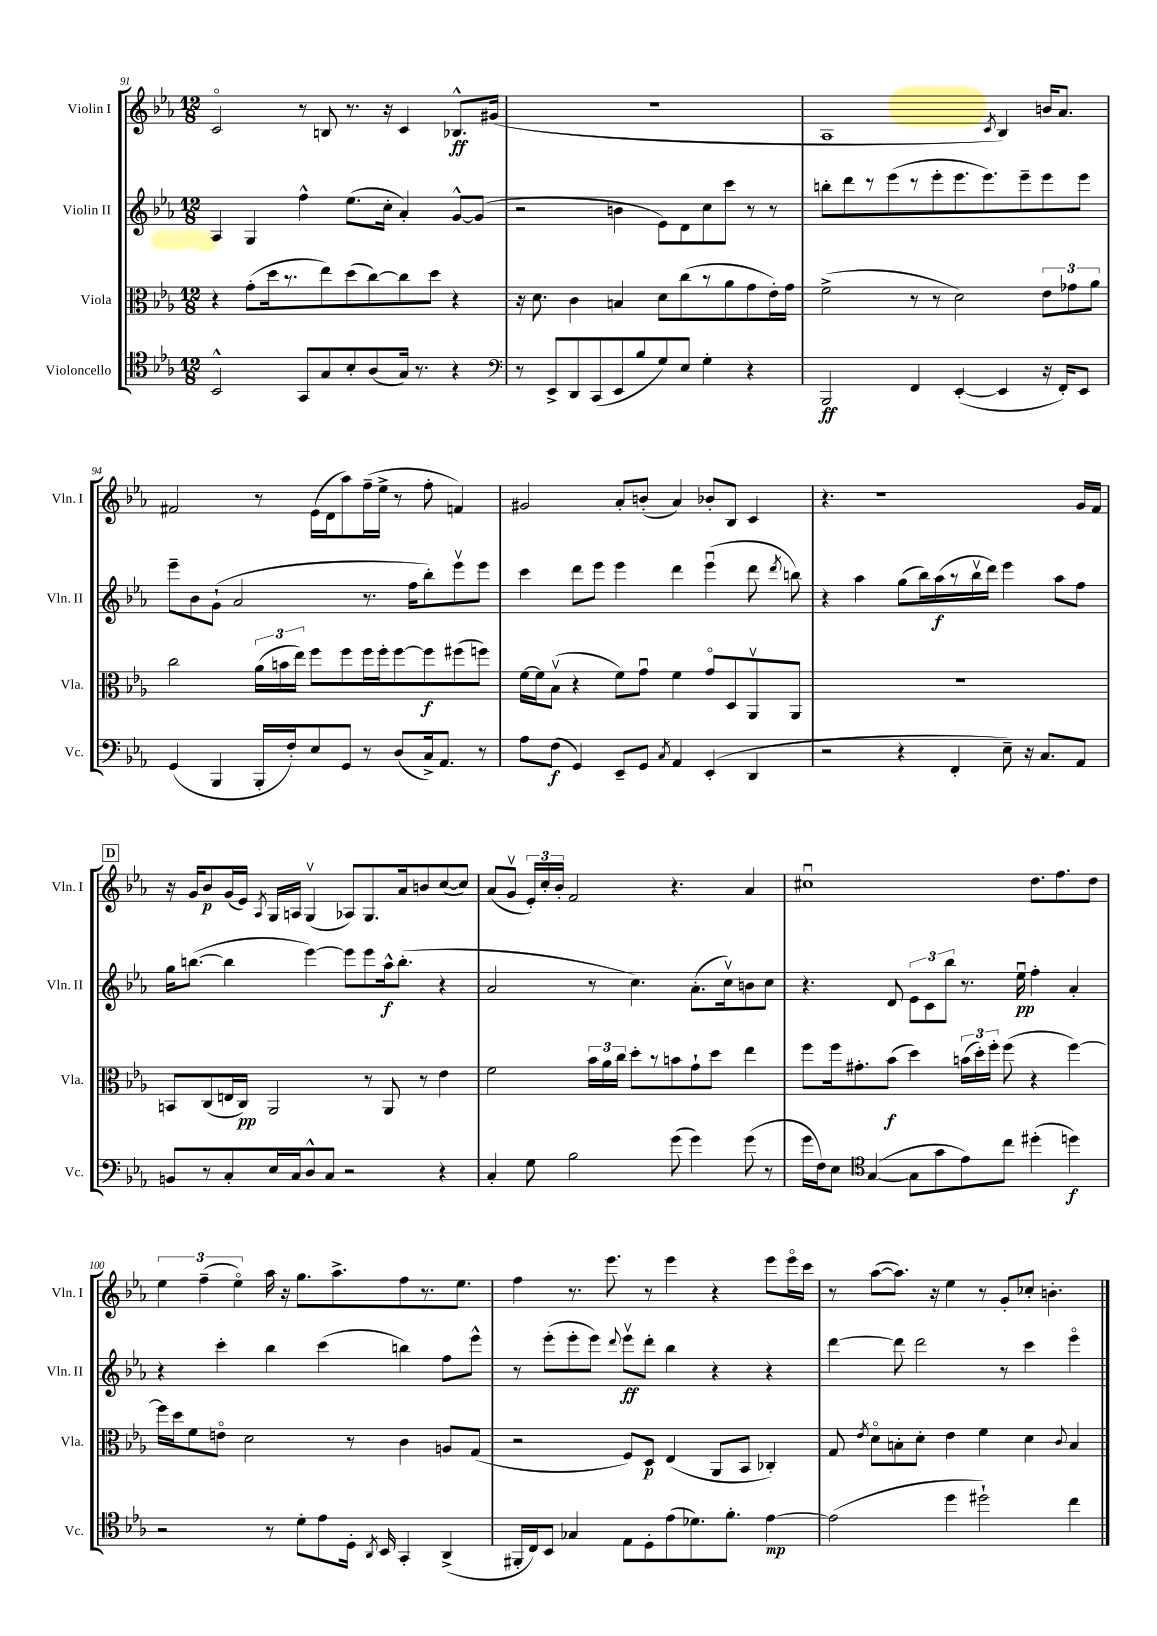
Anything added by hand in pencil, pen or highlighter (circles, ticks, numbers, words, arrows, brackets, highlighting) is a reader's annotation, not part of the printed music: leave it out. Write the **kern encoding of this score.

**kern	**kern	**kern	**kern
*staff4	*staff3	*staff2	*staff1
*clefC4	*clefC3	*clefG2	*clefG2
*k[b-e-a-]	*k[b-e-a-]	*k[b-e-a-]	*k[b-e-a-]
*M12/8	*M12/8	*M12/8	*M12/8
2BB-^^	4r	4A-	2co
.	(8g'	4G	.
.	16dd	.	.
.	8.r	.	.
8GG	.	4ff^^	8r
8G	8ee-)	.	8B
8B-'	(8dd	(8.ee-	8.r
(8A-	[8cc)	.	.
.	.	16cc'	16r
16G)	8cc]	4a-')	4c
8.r	.	.	.
.	8dd	.	.
4r	4r	[8g^^	8.B-^^
.	.	(8g]	.
.	.	.	(16g#
=	=	=	=
*clefF4	*	*	*
8r	16r	2r	1.r
.	8.d	.	.
8EE-^	.	.	.
8DD	4c	.	.
(8CC	.	.	.
8EE-	4B	4b	.
8B-	.	.	.
8G)	8d	8e-)	.
8E-	(8cc	8d	.
4G'	8r	8cc	.
.	8a-	8ccc	.
4r	8g	8r	.
.	16e-')	8r	.
.	16g	.	.
=	=	=	=
2BBB-	(2f^	8bb'	1A-
.	.	8ddd	.
.	.	8r	.
.	.	(8eee-	.
4FF	8r	8r	.
.	8r	8eee-'	.
([4EE-'	2d)	8.eee-	.
.	.	8.eee-)	.
.	.	.	8qc
4EE-]	.	.	4B-)
.	.	8eee-~	.
16r	12e-	8eee-	16b
16FF')	.	.	8.a-
.	12g-	.	.
8EE-	.	8eee-	.
.	12a-	.	.
=	=	=	=
(4GG	2cc	8eee-~	2f#
.	.	8b-	.
4BBB-	.	(8g`	.
.	.	2a-	.
16BBB-'	(24a-	.	8r
.	24b	.	.
16F')	.	.	.
.	24ee-)	.	.
8E-	8ff	.	(16e-
.	.	.	16d
8GG	8ff	.	8aa-)
8r	16ff	8.r	(16ff~
.	16ff'	.	16ee-^
(8D	[8ff	.	8r
.	.	16ff	.
16C^)	8ff]	8bb-')	8ff'
8.AA-	.	.	.
.	(8ff#	8eee-v	4f)
8r	8ff)	8eee-	.
=	=	=	=
8A-	[16f	4ccc	2g#
.	16f]	.	.
(8F	(8B-v	.	.
4GG)	4r	8ddd	.
.	.	8eee-	.
8EE-~	8f)	4eee-	8a-'
8GG	8gu	.	(8b'
8qC	.	.	.
4AA-	4f	4ddd	4a-)
(4EE-'	8go	(4eee-u	8b-'
.	8D	.	8B-
4DD	8AA-v	8ddd	4c
.	.	8qddd	.
.	8AA-	8bb)	.
=	=	=	=
2r	1.r	4r	4.r
.	.	4aa-	.
.	.	.	1r
4r	.	(8gg	.
.	.	16bb-)	.
.	.	(16aa-	.
4FF'	.	8r	.
.	.	16bb-v	.
.	.	16ddd)	.
8E-~)	.	4eee-	.
16r	.	.	.
8.C	.	.	.
.	.	8aa-	.
8AA-	.	8ff	16g
.	.	.	16f
=	=	=	=
8BB	8BB	16gg	16r
.	.	([8.bb	16g
8r	(8C	.	8b-
8C'	16E	4bb]	(16g
.	16C)	.	16e-)
.	.	.	8qA-
16E-	2AA-	.	16G
16C	.	.	16A
8D^^	.	[4eee-)	(4Gv
8C	.	.	.
2r	.	8eee-]	8A-)
.	8r	8eee-	8.G
.	8AA-	16aa-^^	.
.	.	(8.bb'	16a-
.	8r	.	8b
4r	4e-	4r	([8cc
.	.	.	8cc])
=	=	=	=
4C'	2f	2a-	(8a-
.	.	.	8gv
8G	.	.	24e-')
.	.	.	24cc'
.	.	.	24b-'
2B-	.	.	2f
.	24b-	8r	.
.	24a-	.	.
.	24cc	.	.
.	8dd'	4.cc)	.
.	8r	.	.
(8g	8b	.	4.r
4g)	8g`	(8.a-'	.
.	8dd	.	.
.	.	16ccv)	.
(8g	4ee-	8b	4a-
8r	.	8cc	.
=	=	=	=
16g	8ff	4.r	1cc#u
16F)	.	.	.
8E-	16ff	.	.
.	8.g#'	.	.
*clefC4	*	*	*
([4G	.	.	.
.	(8b-	8d	.
8G]	4dd)	12e-	.
.	.	12c	.
8g	.	.	.
.	.	12bb-	.
8e-)	(24b	8.r	.
.	24dd')	.	.
.	24ff'	.	.
8cc	(8ff	.	.
.	.	16ee-u	.
(4dd#'	4r	4ff'	8.dd
.	.	.	8.ff
4dd)	[4ff)	4a-'	.
.	.	.	8dd
=	=	=	=
2r	16ff]	4r	6ee-
.	16dd	.	.
.	8f	.	.
.	.	.	(6ff~
.	8eo	4ccc'	.
.	.	.	6ee-o)
.	2d	.	.
8r	.	4bb-	16aa-
.	.	.	16r
8d'	.	.	8.gg
8e-	.	(4ccc	.
.	.	.	8.aa-^
16D'	8r	.	.
8qAA-	.	.	.
16BB-	.	.	.
4GG'	4c	4bb)	8ff
.	.	.	8.r
(4AA-^	8A	8ff	.
.	.	.	8.ee-
.	(8G	8eee-^^	.
=	=	=	=
16FF#'	2r	8r	4ff
16C)	.	.	.
8BB-	.	(8eee-'	.
4G-	.	8eee-'	8.r
.	.	8eee-)	.
.	.	.	8.eee-
.	.	8qqddd	.
8E-	8F)	8eee-v	.
8D'	8D	8ddd'	8r
(8e-	(4E-	4bb-	4eee-
8.d-)	.	.	.
.	8AA-	4r	4r
8.f'	.	.	.
.	8BB-	.	.
[4e-	4C-')	4r	8eee-
.	.	.	16eee-o
.	.	.	16ccc
=	=	=	=
(2e-]	8G	[4ddd	8r
.	8qe-	.	.
.	8do	.	([8aa-
.	8B'	8ddd]	8.aa-])
.	8d'	2ddd	.
.	.	.	16r
4dd	4e-	.	4ee-
2dd#`)	4f	.	8r
.	.	8r	8g'
.	4d	4ccc	8cc-'
.	.	.	4.b'
.	8qqc	.	.
4cc	4B	4eee-o	.
==	==	==	==
*-	*-	*-	*-
